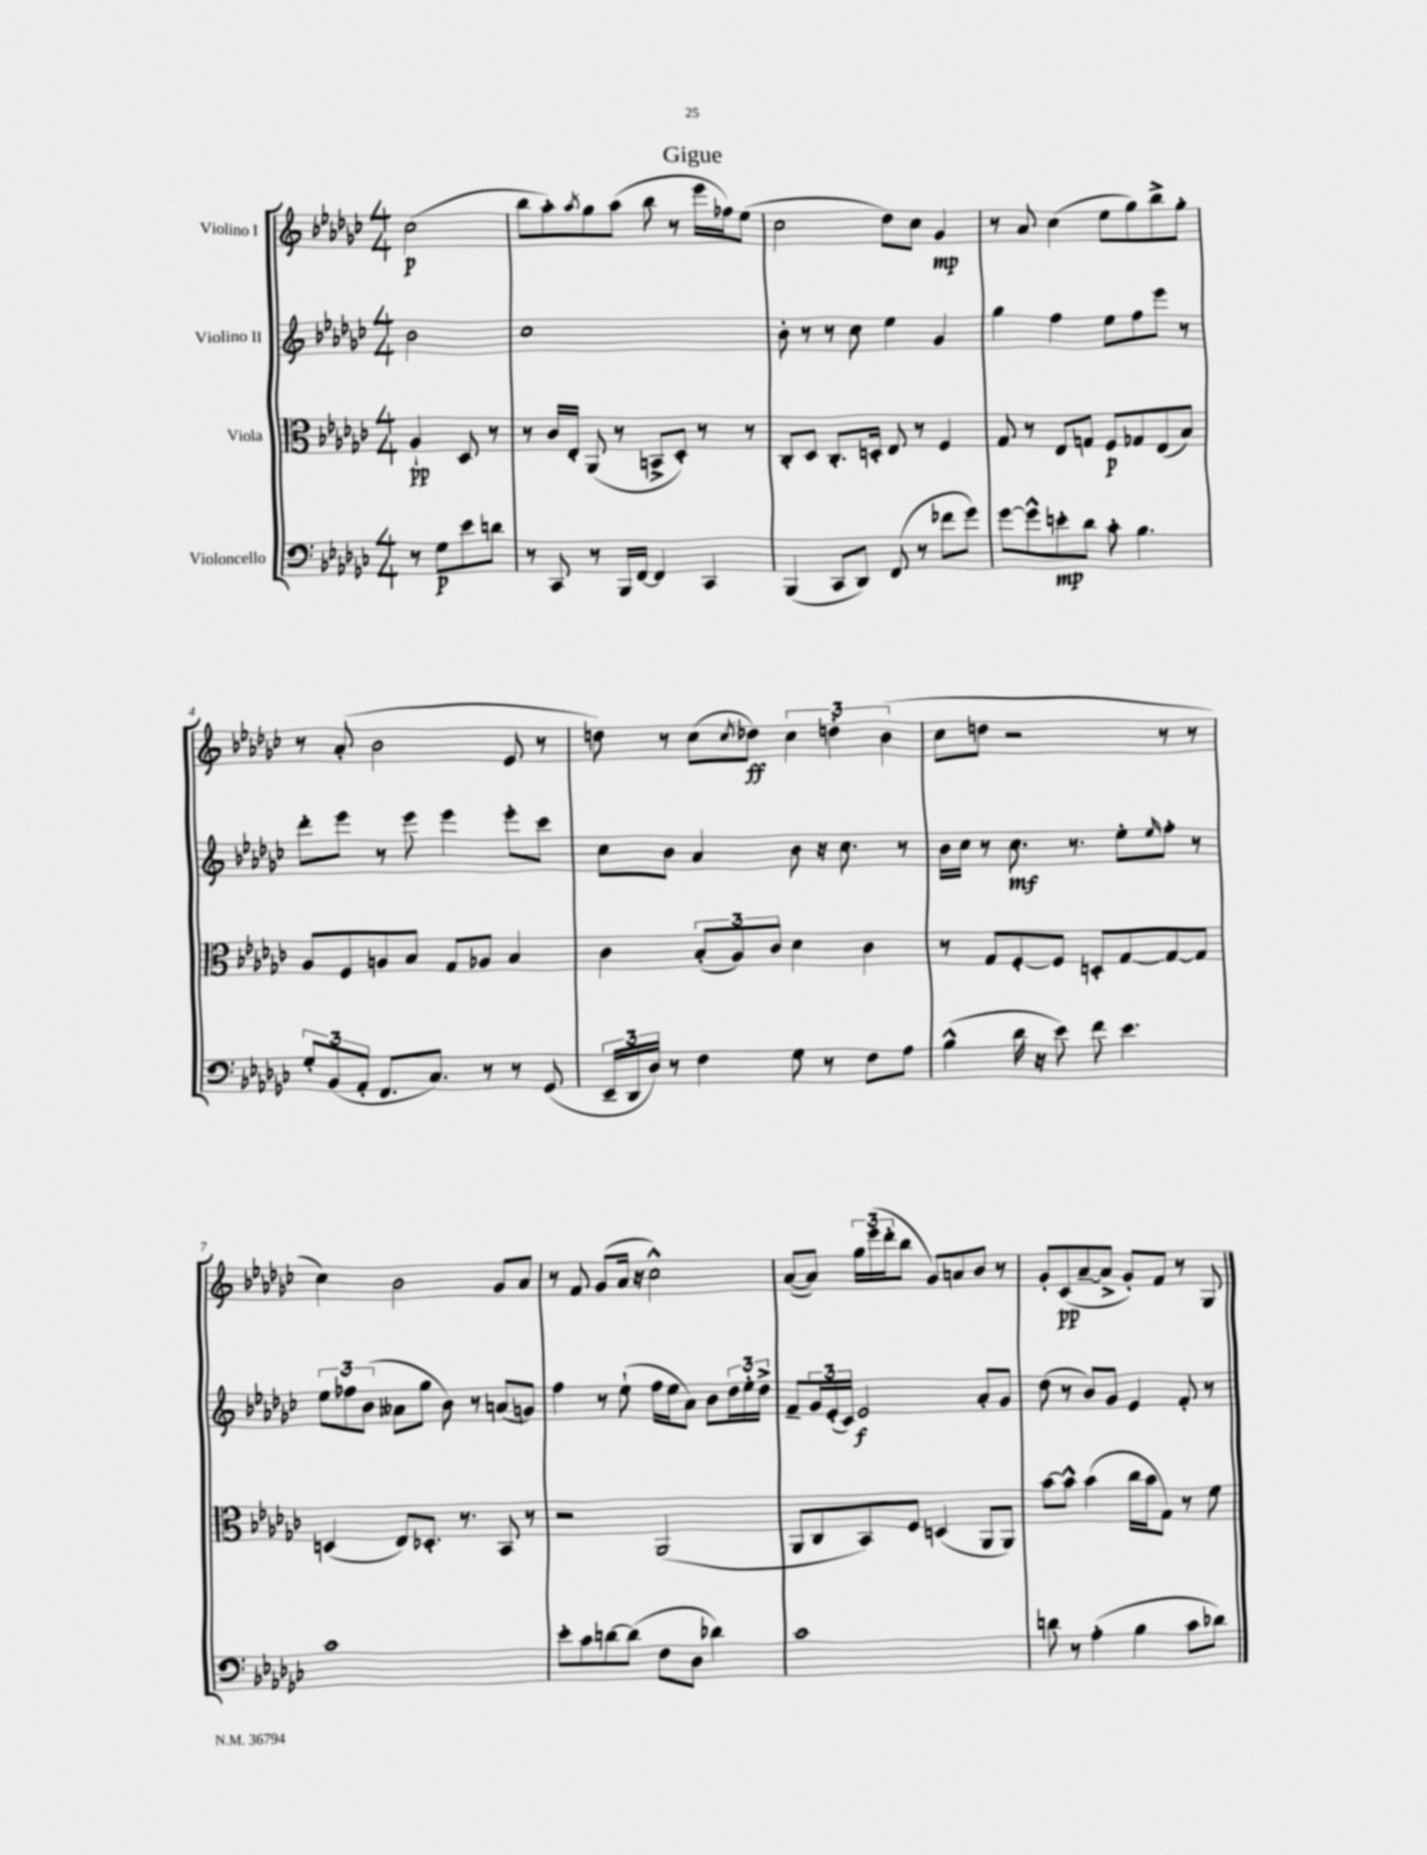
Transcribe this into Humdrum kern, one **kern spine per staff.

**kern	**kern	**kern	**kern
*staff4	*staff3	*staff2	*staff1
*clefF4	*clefC3	*clefG2	*clefG2
*k[b-e-a-d-g-c-]	*k[b-e-a-d-g-c-]	*k[b-e-a-d-g-c-]	*k[b-e-a-d-g-c-]
*M4/4	*M4/4	*M4/4	*M4/4
8r	4A-`/	2b-\	(2cc-\
8G-\L	.	.	.
8e-\	8D-/	.	.
8d\J	8r	.	.
=	=	=	=
8r	8r	1cc-	8bb-\L
8CC-/	16c-/LL	.	8aa-'\)
.	16E-'/JJ	.	.
.	.	.	8qaa-/
8r	(8AA-/	.	8gg-\
16BBB-/LL	8r	.	(8aa-\J
[16FF/JJ	.	.	.
4FF/]	8BB^/L	.	8bb-\
.	8D-'/J)	.	8r
4CC-/	8r	.	16eee-\LL
.	.	.	16ff-\J)
.	8r	.	(8ee-\J
=	=	=	=
(4BBB-/	8C-'/L	8b-'\	2cc-\
.	8D-/J	8r	.
8CC-/L	8.C-'/L	8r	.
8DD-/J)	.	8cc-\	.
.	16D'/Jk	.	.
(8FF/	8E-/	4ee-\	8dd-\L)
8r	8r	.	8cc-\J
8f-\L	4F/	4g-/	4g-/
8g-\J)	.	.	.
=	=	=	=
[8g-\L	8G-/	4gg-\	8r
8g-^^\]	8r	.	8a-/
8e'\	8E-/L	4ff\	(4cc-\
8d-\J	8G/J	.	.
8c-'\	8F/L	8ee-\L	8ee-\L
4.B-\	8G-/	8ff\	8gg-\)
.	(8E-/	8eee-\J	8bb-^\
.	8B-/J)	8r	8gg-'\J
=	=	=	=
12G-'/L	8A-/L	8ddd-'\L	8r
(12BB-/	.	.	.
.	8F/	8eee-\J	(8a-'/
12AA-'/J	.	.	.
8.FF/L	8A/	8r	2b-\
.	8B-/J	8eee-\	.
8.C-/J)	.	.	.
.	8G-/L	4eee-\	.
8r	8A-/J	.	.
8r	4B-/	8eee-'\L	8e-/
(8GG-/	.	8ccc-\J	8r
=	=	=	=
24EE-~/LL	4c-\	8cc-\L	8dd\)
24DD-/	.	.	.
24D-/JJ)	.	.	.
8r	.	8b-\J	8r
4F\	(12B-'/L	4a-/	(8cc-\L
.	12A-/)	.	.
.	.	.	8qcc-/
.	.	.	8dd-\J)
.	12c-/J	.	.
8G-\	4d-\	8b-\	6cc-\
8r	.	16r	.
.	.	.	6dd'\
.	.	8.cc-\	.
8F\L	4c-\	.	.
.	.	.	(6b-\
8A-\J	.	8r	.
=	=	=	=
(4B-^^\	8r	16b-\LL	8cc-\L
.	.	16cc-\JJ	.
.	8G-/L	8r	8dd\J
16d-\	[8F'/	8.cc-\	2r
16r	.	.	.
8e-\)	8F/]J	.	.
.	.	8.r	.
8f\	8D'/L	.	.
4.e-\	[8G-/	8ee-'\L	.
.	.	16qqee-/	.
.	8G-/_	8ff'\J	8r
.	8G-/]J	8r	8r
=	=	=	=
1c-	(4D/	12ee-\L	4cc-\)
.	.	12ff-\	.
.	.	(12b-\J	.
.	8E-/L)	8a--\L	2b-\
.	8.D-'/J	8gg-\J	.
.	.	8b-\)	.
.	8.r	.	.
.	.	8r	.
.	8BB-/	(8a/L	8g-/L
.	8r	8g/J)	8a-/J
=	=	=	=
8e-'\L	2r	4ff\	8r
8c-\	.	.	8f/
[8d\	.	8r	(8g-/L
(8d\]J	.	(8ee-`\	16a-/Jk
.	.	.	16r
8F\L	(2AA-/	16ff\LL	2cc-^^\)
.	.	16ee-\J	.
8D-\J	.	8a-\J)	.
4d-\)	.	8b-\L	.
.	.	24dd-\L	.
.	.	24ee-'\	.
.	.	24dd-^\JJ	.
=	=	=	=
1c-	8AA-/L	8f~/L	([8a-/L
.	8C-/	24g-/L	8a-/]J)
.	.	(24e-'/	.
.	.	24c-/JJ)	.
.	8BB-/)	2e-/	24gg-\LL
.	.	.	(24eee-\
.	.	.	24ddd-'\J
.	8F/J	.	8bb-\J
.	(4D/	.	8g-/L)
.	.	.	8a/
.	8AA-/L	8a-'/L	8b-/J
.	8AA-/J)	8g-/J	8r
=	=	=	=
8d\	[8b-\L	(8dd-\	8g-'/L
8r	8b-^^\]J	8r	(8c-/
(4A-'\	(4b-\	8b-/L)	[8a-~/
.	.	8g-/J	8a-^/]J
4B-\	16cc-\LL	4e-/	8g-'/L)
.	16b-\J	.	.
.	8G-\J)	.	8f/J
8c-\L	8r	8f'/	8r
8d-\J)	8f\	8r	8G-/
==	==	==	==
*-	*-	*-	*-
